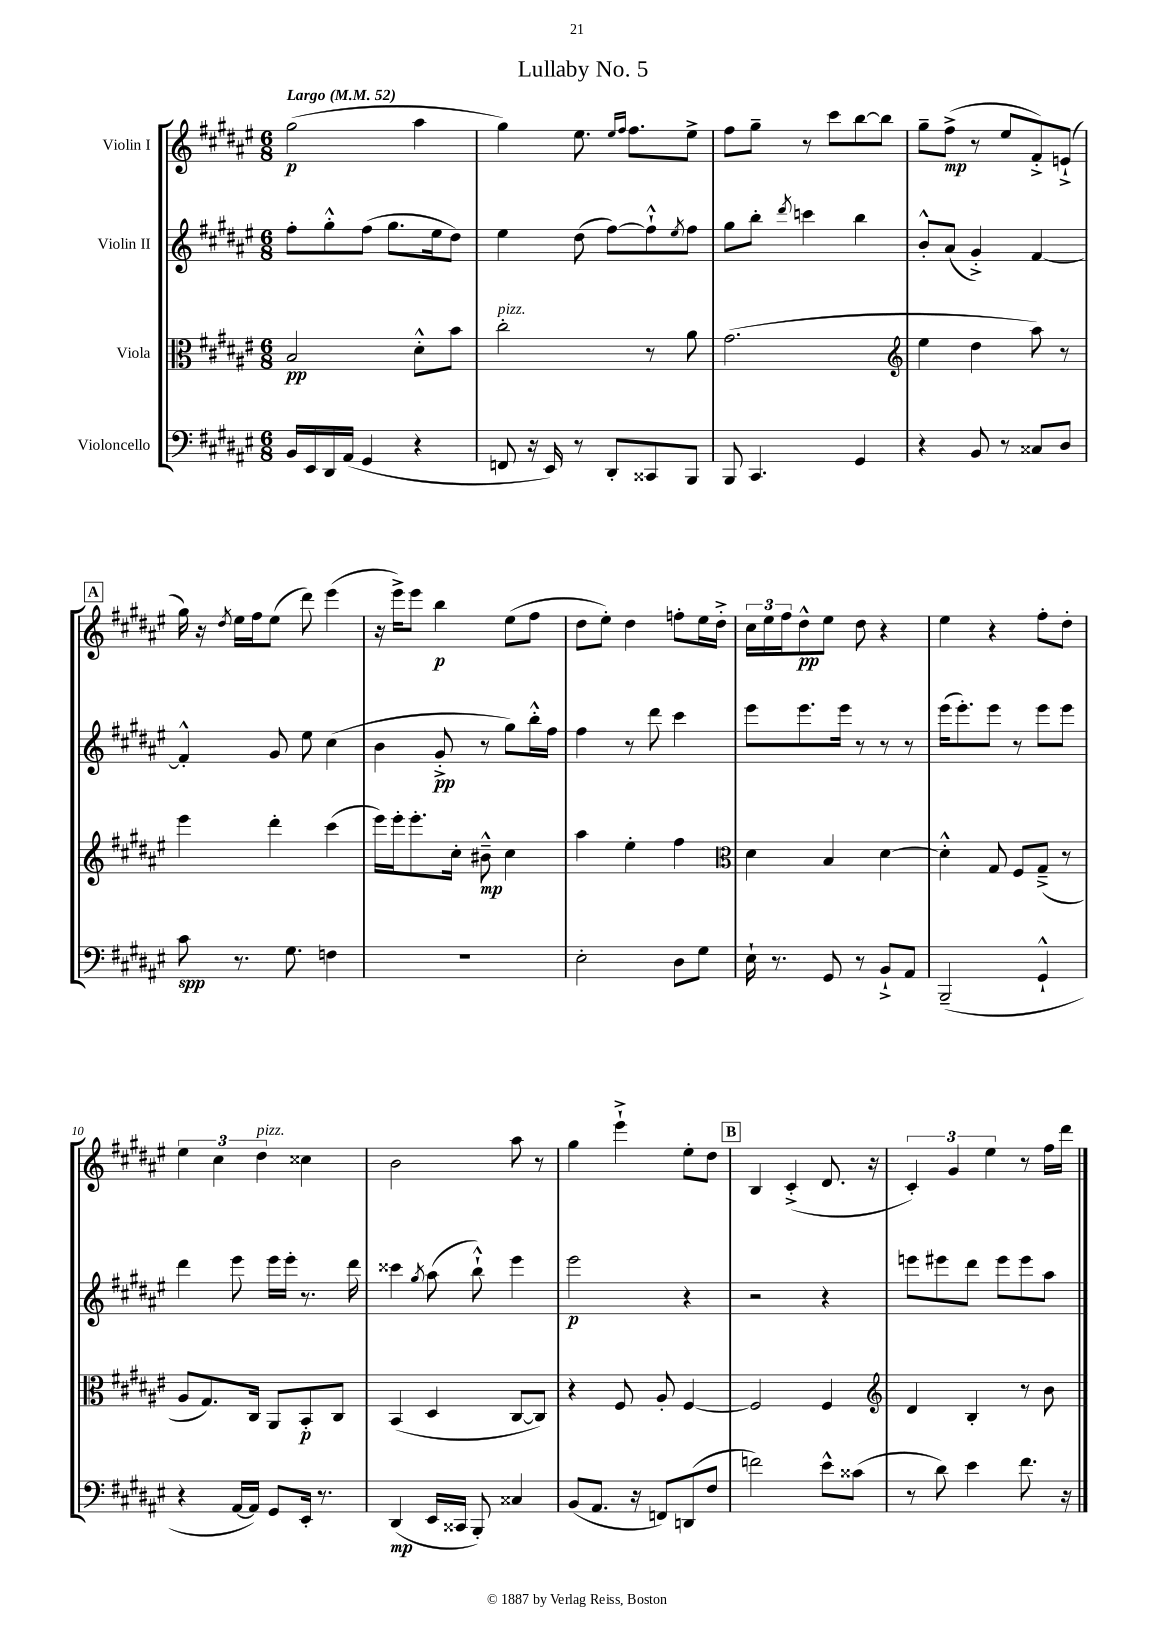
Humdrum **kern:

**kern	**kern	**kern	**kern
*staff4	*staff3	*staff2	*staff1
*clefF4	*clefC3	*clefG2	*clefG2
*k[f#c#g#d#a#e#]	*k[f#c#g#d#a#e#]	*k[f#c#g#d#a#e#]	*k[f#c#g#d#a#e#]
*M6/8	*M6/8	*M6/8	*M6/8
*MM52	*MM52	*MM52	*MM52
16BB/LL	2B/	8ff#'\L	(2gg#\
16EE#/	.	.	.
16DD#/	.	8gg#'^^\	.
(16AA#/JJ	.	.	.
4GG#/	.	(8ff#\J	.
.	.	8.gg#\L	.
4r	8d#'^^\L	.	4aa#\
.	.	16ee#\k	.
.	8b\J	8dd#\J)	.
=	=	=	=
8FF/	2cc#'\	4ee#\	4gg#\)
16r	.	.	.
16EE#/)	.	.	.
8r	.	(8dd#\	8.ee#\
8DD#'/L	.	[8ff#\L)	.
.	.	.	16qqee#/LL
.	.	.	16qqff#/JJ
.	.	.	8.ff#\L
8CC##/	8r	8ff#`^^\]	.
.	.	8qee#/	.
8BBB/J	8a#\	8ff#\J	8ee#^\J
=	=	=	=
8BBB/	(2.g#\	8gg#\L	8ff#\L
4.CC#/	.	8bb'\J	8gg#~\J
.	.	8qddd#/	.
.	.	4ccc\	8r
.	.	.	8ccc#\L
4GG#/	.	4bb\	[8bb\
.	.	.	8bb\]J
=	=	=	=
*	*clefG2	*	*
4r	4ee#\	8b'^^/L	8gg#~\L
.	.	(8a#/J	(8ff#^\J
8BB/	4dd#\	4g#'^/)	8r
8r	.	.	8ee#/L
8C##/L	8aa#\)	[4f#/	8f#'^/)
8D#/J	8r	.	(8e`^/J
=	=	=	=
8c#\	4eee#\	4f#'^^/]	16gg#\)
.	.	.	16r
.	.	.	8qdd#/
8.r	.	.	16ee#\LL
.	.	.	16ff#\J
.	4ddd#'\	8g#/	(8ee#\J
8.G#\	.	.	.
.	.	8ee#\	8ddd#\)
4F\	(4ccc#\	(4cc#\	(4eee#\
=	=	=	=
2.r	16eee#\LL)	4b\	16r
.	16eee#'\J	.	16eee#^\LK)
.	8.eee#'\	.	8eee#\J
.	.	8g#'^/	4bb\
.	16cc#'\Jk	.	.
.	8b#~^^\	8r	.
.	4cc#\	8gg#\L)	(8ee#\L
.	.	16bb'^^\L	8ff#\J
.	.	16ff#\JJ	.
=	=	=	=
2E#'\	4aa#\	4ff#\	8dd#\L
.	.	.	8ee#'\J)
.	4ee#'\	8r	4dd#\
.	.	8ddd#\	.
8D#\L	4ff#\	4ccc#\	8ff'\L
8G#\J	.	.	16ee#\L
.	.	.	16dd#'^\JJ
=	=	=	=
*	*clefC3	*	*
16E#`\	4d#\	8eee#\L	24cc#\LL
.	.	.	24ee#\
8.r	.	.	.
.	.	.	24ff#\J
.	.	8.eee#\	8dd#^^\
8GG#/	4B/	.	8ee#\J
.	.	16eee#\Jk	.
8r	.	8r	8dd#\
8BB`^/L	[4d#\	8r	4r
8AA#/J	.	8r	.
=	=	=	=
(2BBB~/	4d#'^^\]	(16eee#\LK	4ee#\
.	.	8.eee#'\)	.
.	8G#/	8eee#\J	4r
.	8F#/L	8r	.
4GG#`^^/	(8G#~^/J	8eee#\L	8ff#'\L
.	8r	8eee#\J	8dd#'\J
=	=	=	=
4r	8A#/L	4ddd#\	6ee#\
.	8.G#/)	.	.
.	.	.	6cc#\
[16AA#/LL	.	8eee#\	.
16AA#/]JJ)	16C#/Jk	.	.
.	.	.	6dd#\
8GG#/L	8AA#/L	16eee#\LL	.
.	.	16eee#'\JJ	.
16EE#'/Jk	8BB'/	8.r	4cc##\
8.r	.	.	.
.	8C#/J	.	.
.	.	16ddd#\	.
=	=	=	=
(4DD#/	(4BB/	4ccc##\	2b\
.	.	8qgg#/	.
16EE#/LL	4D#/	(8aa#\	.
16CC##/JJ	.	.	.
8BBB'/)	.	8bb`^^\)	.
4C##/	[8C#/L	4eee#\	8aa#\
.	8C#/]J)	.	8r
=	=	=	=
(8BB/L	4r	2eee#\	4gg#\
8.AA#/J	.	.	.
.	8F#/	.	4eee#`^\
16r	.	.	.
8FF/L)	8A#'/	.	.
(8DD/	[4F#/	4r	8ee#'\L
8F#/J	.	.	8dd#\J
=	=	=	=
2f\)	2F#/]	2r	4B/
.	.	.	(4c#'^/
8e#^^\L	4F#/	4r	8.d#/
(8c##\J	.	.	.
.	.	.	16r
=	=	=	=
*	*clefG2	*	*
8r	4d#/	8eee\L	6c#'/)
8d#\)	.	8eee#\	.
.	.	.	6g#/
4e#\	4B'/	8ddd#\J	.
.	.	.	6ee#\
.	.	8eee#\L	.
8.f#\	8r	8eee#\	8r
.	8b\	8aa#\J	16ff#\LL
16r	.	.	16ddd#\JJ
==	==	==	==
*-	*-	*-	*-
